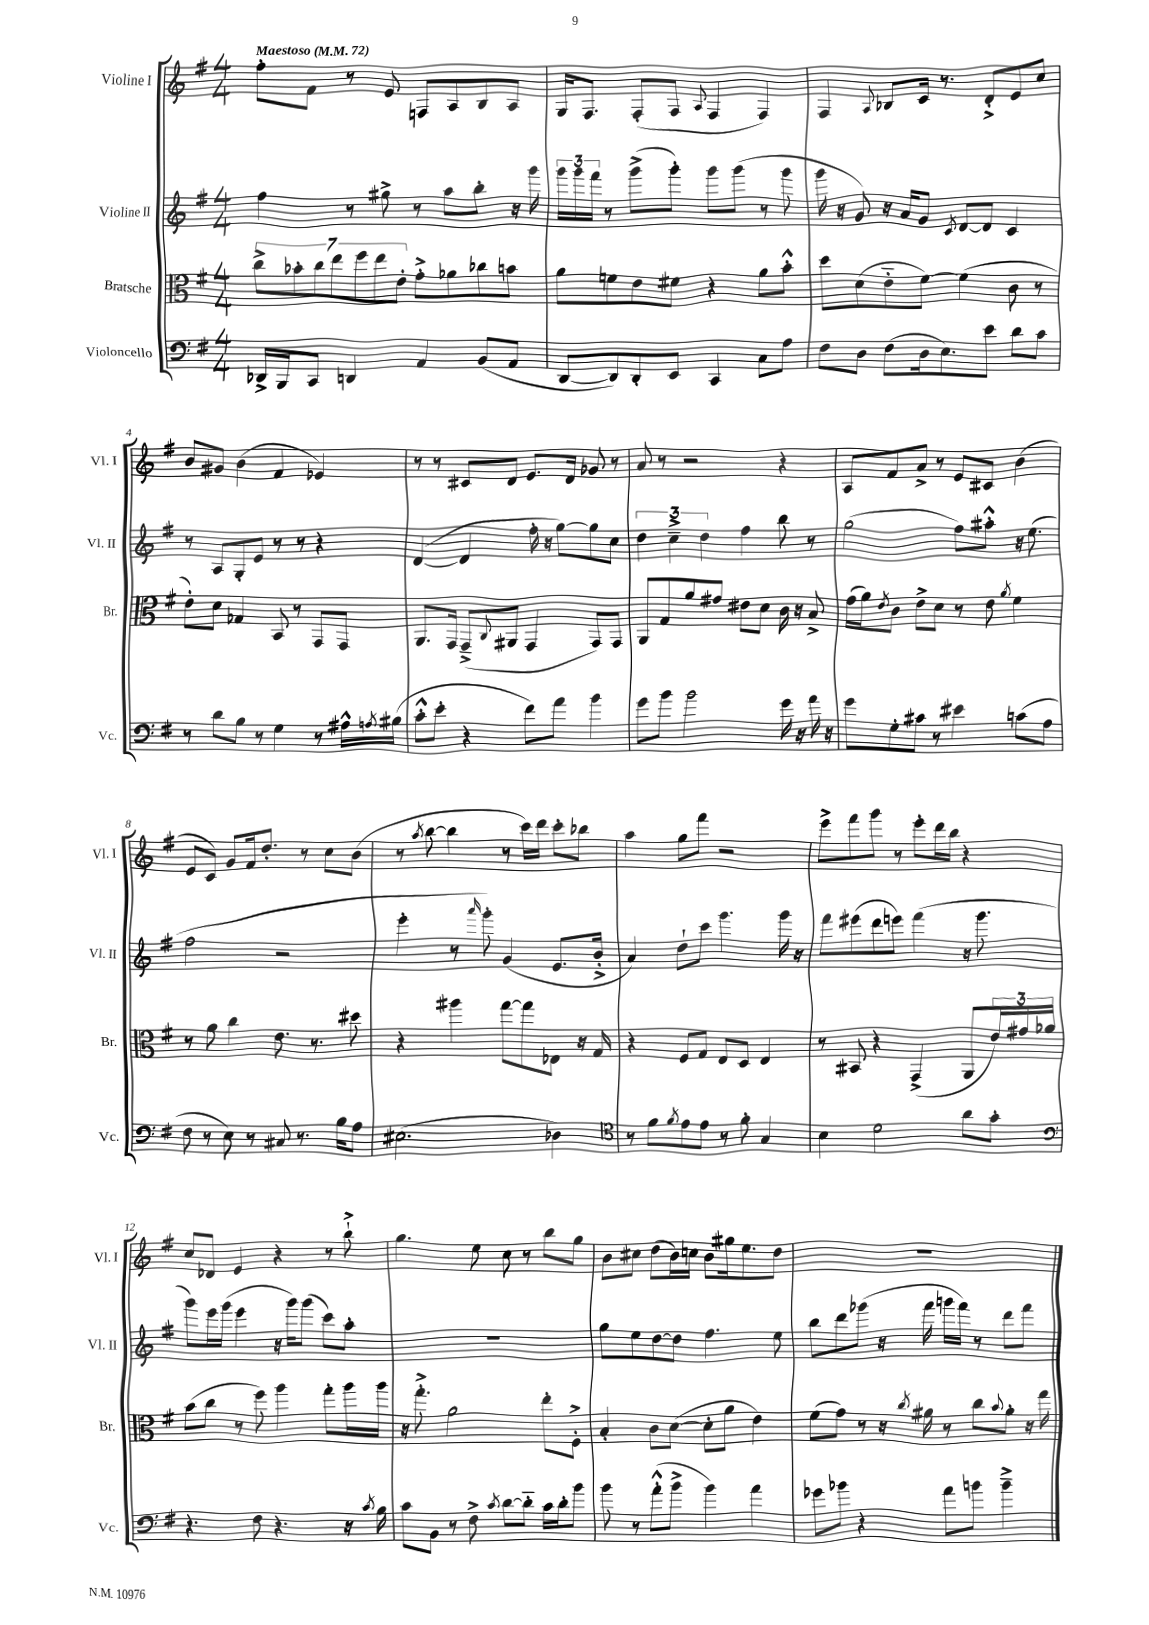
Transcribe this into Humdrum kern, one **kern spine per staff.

**kern	**kern	**kern	**kern
*staff4	*staff3	*staff2	*staff1
*clefF4	*clefC3	*clefG2	*clefG2
*k[f#]	*k[f#]	*k[f#]	*k[f#]
*M4/4	*M4/4	*M4/4	*M4/4
*MM72	*MM72	*MM72	*MM72
16DD-^	14cc^	4ff#	8ff#'
16BBB	.	.	.
.	14b-'	.	.
8CC	.	.	8f#
.	14cc	.	.
.	14ee	.	.
4DD	.	8r	8r
.	14ff#	.	.
.	14ee	.	.
.	.	8gg#^	8e
.	14e'	.	.
4AA	8g'^	8r	8F
.	8a-	8aa	8A
(8BB	8cc-	8bb'	8B
8AA	8b	16r	8A
.	.	16ggg	.
=	=	=	=
[8DD	8a	24ggg	16G
.	.	24ggg	.
.	.	.	8.F#
.	.	24fff#	.
8DD])	8f	8r	.
8DD'	8e	(8ggg^	(8F#'
8EE	8f#	8ggg')	8F#
.	.	.	8qqA
4CC	4r	8ggg	4F#
.	.	(8ggg	.
8C	8a	8r	4F#)
8A	8b'^^	8ggg	.
=	=	=	=
8F#	8dd	16ggg	4F#
.	.	16r	.
8D	(8d	8g)	.
.	.	.	8qqA
(8F#	8e'~	16r	8B-
.	.	16a	.
16D	[8f#)	8g	16c
8.E)	.	.	8.r
.	.	8qc	.
.	(4f#]	[8d	.
8e	.	8d]	8d'^
8d	8c	4c	8e
8c	8r	.	8cc
=	=	=	=
8r	8e')	8r	8b
8d	8d	8A	8g#
8B	4G-	8G'	(4b
8r	.	8e	.
4G	8BB	8r	4f#
.	8r	8r	.
8r	8GG	4r	4e-)
16A#^^	8GG	.	.
8qA	.	.	.
(16B#	.	.	.
=	=	=	=
8c'^^	8.AA	([4d	8r
8e'	.	.	8r
.	16GG	.	.
4r	(8GG~^	4d]	8c#
.	8qqC	.	.
.	8AA#	.	8d
8f#)	4GG	16ff#'	8.e
.	.	16r	.
8a	.	[8gg)	.
.	.	.	16d
4b	8GG)	8gg]	8g-
.	8GG	8cc	8r
=	=	=	=
8g	8AA	6dd	8a
8b	8G	.	8r
.	.	6cc~^	.
2b	8a	.	2r
.	.	6dd	.
.	8g#	.	.
.	8e#	4ff#	.
.	8d	.	.
16g	16c	8bb	4r
16r	16r	.	.
16a	8B^	8r	.
16r	.	.	.
=	=	=	=
8g	(16g	(2gg	8A
.	16a)	.	.
.	8qe	.	.
8G'	8c	.	8f#
8c#	8e^	.	8a^
8r	8d	.	8r
4e#	8r	8ff#)	8e
.	8e	8aa#'^^	8c#
.	8qa	.	.
(8c	4f#	16r	(4b
.	.	(8.ee	.
8A	.	.	.
=	=	=	=
8F#	8r	2ff#	8e
8r	8a	.	8c)
8E)	4cc	.	8g
8r	.	.	16f#
.	.	.	8.dd'
8C#	8.e	2r	.
8.r	.	.	8r
.	8.r	.	.
.	.	.	8cc
16B	.	.	.
8A	8dd#	.	(8b
=	=	=	=
(2.E#	4r	4eee'	8r
.	.	.	8qaa
.	.	.	[8bb
.	4aa#	8r	4bb]
.	.	16qqaaa	.
.	.	8ggg')	.
.	[8gg	(4g	8r
.	8gg]	.	16ccc)
.	.	.	16ddd
4D-)	8E-	8.e	8ccc'
.	16r	.	8bb-
.	16G	16b'^	.
=	=	=	=
*clefC4	*	*	*
8r	4r	4a)	4aa
8f#	.	.	.
8qf#	.	.	.
8e	8F#	8dd`	8gg
8e	8G	8ccc	8fff#
8r	8E	4.ggg	2r
8f#'	8D	.	.
4G	4E	.	.
.	.	16ggg	.
.	.	16r	.
=	=	=	=
4B	8r	8fff#	8eee^
.	8BB#	(8eee#	8fff#
2d	4r	8ddd	8ggg
.	.	8eee)	8r
.	(4GG^	(4fff#	8eee'
.	.	.	16ddd
.	.	.	16bb
8a	8AA	16r	4r
.	.	8.ggg	.
8g'	24e)	.	.
.	24g#	.	.
.	24a-	.	.
=	=	=	=
*clefF4	*	*	*
4.r	(8b	8ggg)	8cc
.	8cc	16eee	8d-
.	.	(16ggg	.
.	8r	4eee	4e
8F#	8ff#)	.	.
4.r	4aa	16r	4r
.	.	16ggg)	.
.	.	(8ggg	.
.	8gg'	8ccc)	8r
16r	16aa	8aa'	8bb`^
8qc	.	.	.
16B	16aa	.	.
=	=	=	=
8c	16r	1r	4.gg
.	8.gg'^	.	.
8BB	.	.	.
8r	2a	.	.
8F#^	.	.	8ee
8qc	.	.	.
[8d	.	.	8cc
8d'~]	.	.	8r
16c	8ee'	.	8bb
16d'	.	.	.
8b	8F#'^	.	8gg
=	=	=	=
8b	4B'	8gg	8b
8r	.	8ee	8cc#
(8a'^^	8c	[8dd	(8dd
8b^	([8d	8dd]	16b)
.	.	.	16cc
4b)	8d']	4.ff#	8b
.	8a	.	16gg#
.	.	.	8.ee
4a	4e)	.	.
.	.	8ee	8dd
=	=	=	=
8g-	(8f#	8bb	1r
8b-	8g)	8ddd	.
4r	8r	(8ggg-	.
.	16r	16r	.
.	8qcc	.	.
.	16a#	16fff#	.
8a	8r	16ggg	.
.	.	16fff#)	.
8b	8cc	8r	.
.	8qqb	.	.
4b~^	8a#'	8ddd	.
.	16r	8fff#	.
.	16gg	.	.
==	==	==	==
*-	*-	*-	*-
